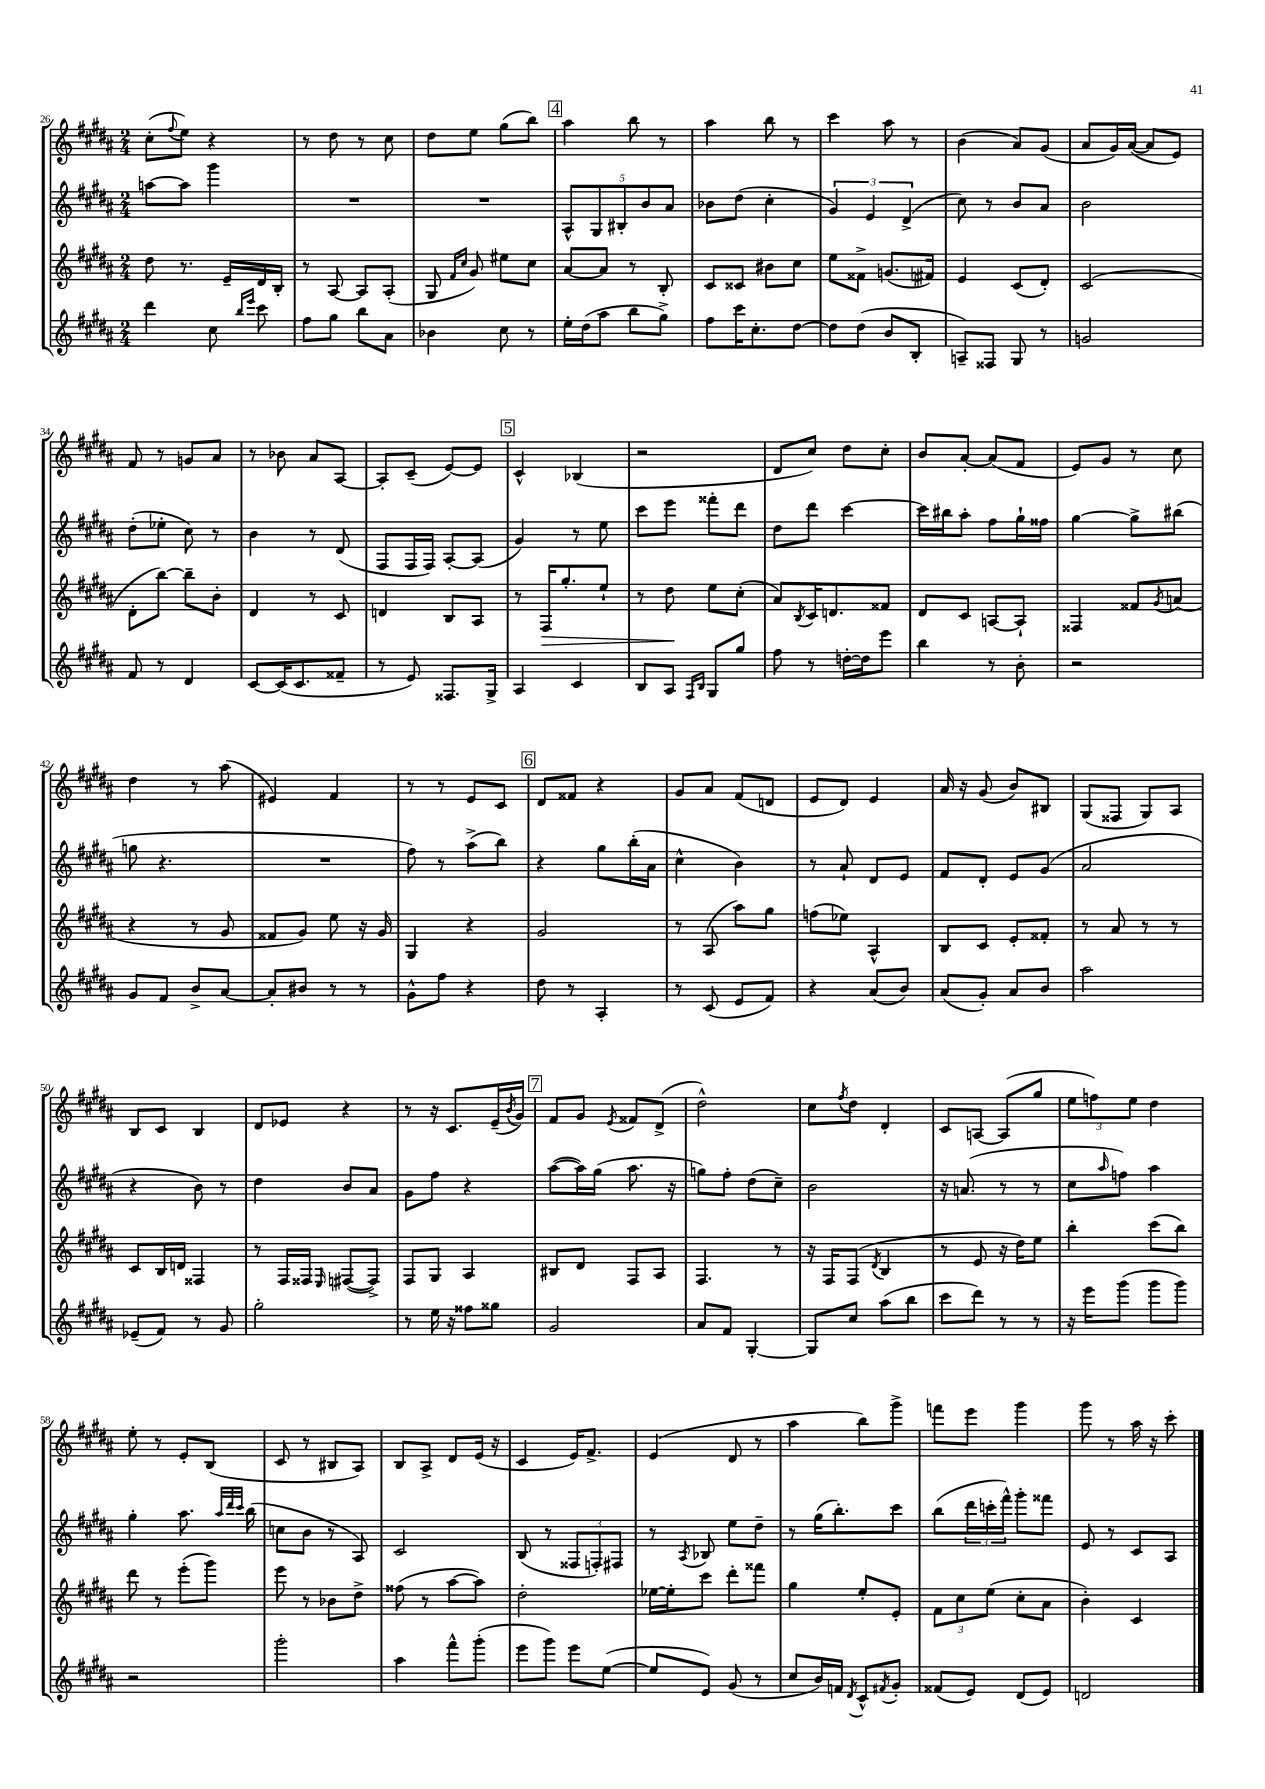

**kern	**kern	**kern	**kern
*staff4	*staff3	*staff2	*staff1
*clefG2	*clefG2	*clefG2	*clefG2
*k[f#c#g#d#a#]	*k[f#c#g#d#a#]	*k[f#c#g#d#a#]	*k[f#c#g#d#a#]
*M2/4	*M2/4	*M2/4	*M2/4
4ddd#\	8dd#\	[8aa\L	(8cc#'\L
.	.	.	8qqff#/
.	8.r	8aa\]J	8ee\J)
8cc#\	.	4ggg#\	4r
.	16e~/LL	.	.
16qqbb/LL	.	.	.
16qqeee/JJ	.	.	.
8ccc#\	16d#/	.	.
.	16B'/JJ	.	.
=	=	=	=
8ff#\L	8r	2r	8r
8gg#\J	[8A#/	.	8dd#\
8bb\L	8A#/]L	.	8r
8a#\J	(8A#'/J	.	8cc#\
=	=	=	=
4b-\	8G#/	2r	8dd#\L
.	16qqf#/LL	.	.
.	16qqcc#/JJ	.	.
.	8g#/)	.	8ee\J
8cc#\	8ee#\L	.	(8gg#\L
8r	8cc#\J	.	8bb\J)
=	=	=	=
16ee'\LL	[8a#/L	10A#^^/L	4aa#\
(16dd#\J	.	.	.
.	.	10G#/	.
8aa#\J	8a#/]J	.	.
.	.	10B#'/	.
8bb\L	8r	.	8bb\
.	.	10b/	.
8gg#^\J)	8B'/	.	8r
.	.	10a#/J	.
=	=	=	=
8ff#\L	8c#/L	8b-\L	4aa#\
16ccc#\K	8c##/J	(8dd#\J	.
8.cc#'\	.	.	.
.	8b#\L	4cc#'\	8bb\
[8dd#\J	8cc#\J	.	8r
=	=	=	=
8dd#\]L	8ee\L	6g#/)	4ccc#\
(8dd#\J	8f##^\J	.	.
.	.	6e/	.
8b/L	(8.g/L	.	8aa#\
.	.	(6d#^/	.
8B'/J	.	.	8r
.	16f#/Jk)	.	.
=	=	=	=
8A~/L)	4e/	8cc#\)	(4b\
8F##/J	.	8r	.
8G#/	(8c#/L	8b/L	8a#/L)
8r	8d#'/J)	8a#/J	(8g#/J
=	=	=	=
2g/	(2c#/	2b\	8a#/L
.	.	.	16g#/L)
.	.	.	([16a#/JJ
.	.	.	8a#/]L
.	.	.	8e/J)
=	=	=	=
8f#/	8d#'\L	(8dd#'\L	8f#/
8r	[8bb\J)	8ee-'\J	8r
4d#/	8bb~\]L	8cc#\)	8g/L
.	8b'\J	8r	8a#/J
=	=	=	=
[8c#/L	4d#/	4b\	8r
(16c#/]K	.	.	8b-\
8.c#/	.	.	.
.	8r	8r	8a#/L
8f##~/J	8c#/	(8d#/	[8A#/J
=	=	=	=
8r	4d/	8F#/L	8A#'/]L
8e/)	.	16F#/L	(8c#~/J
.	.	16F#/JJ)	.
8.F##/L	8B/L	[8A#'/L	[8e/L)
.	8A#/J	(8A#/]J	8e/]J
16G#^/Jk	.	.	.
=	=	=	=
4A#/	8r	4g#/)	4c#^^/
.	16F#/LK	.	.
.	8.gg#'/	.	.
4c#/	.	8r	(4B-/
.	8ee`/J	8ee\	.
=	=	=	=
8B/L	8r	8ccc#\L	2r
8A#/J	8dd#\	8eee\J	.
16qqF#/LL	.	.	.
16qqB/JJ	.	.	.
8G#/L	8ee\L	8fff##'\L	.
8gg#/J	(8cc#'\J	8ddd#\J	.
=	=	=	=
8ff#\	8a#/L)	8dd#\L	8d#/L
.	8qB/	.	.
8r	16c#/K	8ddd#\J	8cc#/J)
.	8.d/	.	.
[16dd'\LL	.	[4ccc#\	8dd#\L
16dd\]J	.	.	.
8eee\J	8f##/J	.	8cc#'\J
=	=	=	=
4bb\	8d#/L	16ccc#\]LL	8b/L
.	.	16bb#\J	.
.	8c#/J	8aa#'\J	[8a#'/J
8r	[8A/L	8ff#\L	(8a#/]L
8b'\	8A`/]J	16gg#`\L	8f#/J
.	.	16ff##\JJ	.
=	=	=	=
2r	4F##/	[4gg#\	8e/L)
.	.	.	8g#/J
.	8f##/L	8gg#^\]L	8r
.	8qg#/	.	.
.	(8a/J	(8bb#\J	8cc#\
=	=	=	=
8g#/L	4r	8gg\	4dd#\
8f#/J	.	4.r	.
8b^/L	8r	.	8r
[8a#/J	8g#/	.	(8aa#\
=	=	=	=
8a#'/]L	8f##/L	2r	4e#/)
8b#/J	8g#/J)	.	.
8r	8ee\	.	4f#/
8r	16r	.	.
.	16g#/	.	.
=	=	=	=
8g#^^\L	4G#/	8ff#\)	8r
8ff#\J	.	8r	8r
4r	4r	(8aa#^\L	8e/L
.	.	8bb\J)	8c#/J
=	=	=	=
8dd#\	2g#/	4r	8d#/L
8r	.	.	8f##/J
4A#'/	.	8gg#\L	4r
.	.	(16bb'\L	.
.	.	16a#\JJ	.
=	=	=	=
8r	8r	4cc#^^\	8g#/L
(8c#/	(8A#/	.	8a#/J
8e/L	8aa#\L)	4b\)	(8f#/L
8f#/J)	8gg#\J	.	8d/J
=	=	=	=
4r	(8ff\L	8r	8e/L
.	8ee-\J)	8a#`/	8d#/J)
(8a#/L	4A#^^/	8d#/L	4e/
8b/J)	.	8e/J	.
=	=	=	=
(8a#/L	8B/L	8f#/L	16a#/
.	.	.	16r
8g#'/J)	8c#/J	8d#'/J	(8g#/
8a#/L	8e'/L	8e/L	8b/L)
8b/J	8f##'/J	(8g#/J	8B#/J
=	=	=	=
2aa#\	8r	2a#/	(8G#/L
.	8a#/	.	8F##/J
.	8r	.	8G#/L)
.	8r	.	8A#/J
=	=	=	=
(8e-~/L	8c#/L	4r	8B/L
8f#/J)	16B/L	.	8c#/J
.	16d/JJ	.	.
8r	4F##/	8b\)	4B/
8g#/	.	8r	.
=	=	=	=
2gg#'\	8r	4dd#\	8d#/L
.	16F#/LL	.	8e-/J
.	16F##/JJ	.	.
.	16qqE/	.	.
.	([8F#/L	8b/L	4r
.	8F#^/]J)	8a#/J	.
=	=	=	=
8r	8F#/L	8g#\L	8r
16ee\	8G#/J	8ff#\J	16r
16r	.	.	8.c#/L
8ff##\L	4A#/	4r	.
8gg##\J	.	.	(16e~/L
.	.	.	8qb/
.	.	.	16g#/JJ)
=	=	=	=
2g#/	8B#/L	([8aa#\L	8f#/L
.	8d#/J	16aa#\]L)	8g#/J
.	.	(16gg#\JJ	.
.	.	.	8qe/
.	8F#/L	8.aa#\	8f##/L
.	8A#/J	.	(8d#^/J
.	.	16r	.
=	=	=	=
8a#/L	4.F#/	8gg\L)	2dd#^^\)
8f#/J	.	8ff#'\J	.
[4G#'/	.	(8dd#\L	.
.	8r	8cc#~\J)	.
=	=	=	=
8G#/]L	16r	2b\	8cc#\L
.	16F#/LK	.	.
.	.	.	8qff#/
8cc#/J	(8F#/J	.	8dd#\J
.	8qd#/	.	.
(8aa#\L	4B/	.	4d#'/
8bb\J	.	.	.
=	=	=	=
8ccc#\L	8r	16r	8c#/L
.	.	(8.a/	.
8ddd#\J)	8e/	.	[8A/J
8r	16r	8r	(8A/]L
.	16dd#\LK)	.	.
8r	8ee\J	8r	8gg#/J
=	=	=	=
16r	4bb'\	8cc#\L	12ee\L
16eee\LK	.	.	.
.	.	.	12ff\)
.	.	16qqaa#/	.
(8ggg#\J	.	8ff\J)	.
.	.	.	12ee\J
8ggg#\L	(8ccc#\L	4aa#\	4dd#\
8ggg#\J)	8bb\J)	.	.
=	=	=	=
2r	8ddd#\	4gg#'\	8ee'\
.	8r	.	8r
.	(8eee'\L	8.aa#\	8e'/L
.	8ggg#\J)	.	(8B/J
.	.	32qqaa#/LLL	.
.	.	32qqddd#/	.
.	.	32qqccc#/JJJ	.
.	.	(16bb\	.
=	=	=	=
2ggg#'\	8eee\	8cc\L	8c#/
.	8r	8b\J	8r
.	8b-\L	8r	8B#/L
.	8dd#^\J	8A#/)	8A#/J)
=	=	=	=
4aa#\	(8ff##\	2c#/	8B/L
.	8r	.	8A#^/J
8fff#^^\L	[8aa#\L	.	8d#/L
(8ggg#'\J	8aa#\]J)	.	(16e/Jk
.	.	.	16r
=	=	=	=
8eee\L	2dd#'\	(8B/	4c#/
8ggg#\J)	.	8r	.
8eee\L	.	12F##/L	16e/LK)
.	.	.	8.f#^/J
.	.	12F'/)	.
([8ee\J	.	.	.
.	.	12F#/J	.
=	=	=	=
8ee/]L	[16ee-\LL	8r	(4e/
.	16ee-'\]J	.	.
.	.	8qA#/	.
8e/J)	8ccc#\J	8B-/	.
(8g#/	8ddd#'\L	8ee\L	8d#/
8r	8fff##\J	8dd#~\J	8r
=	=	=	=
8cc#/L	4gg#\	8r	4aa#\
16b/L)	.	(16gg#\LK	.
16f/JJ	.	8.bb'\)	.
8qd#/	.	.	.
8c#^^/L	8ee'/L	.	8bb\L)
8qf#/	.	.	.
8g#'/J	8e'/J	8ccc#\J	8ggg#^\J
=	=	=	=
(8f##/L	12f#\L	(8bb\L	8fff\L
.	12cc#\	.	.
8e/J)	.	24ddd#\L	8eee\J
.	(12ee\J	24ccc'\	.
.	.	24fff#^^\JJ)	.
(8d#/L	8cc#'\L	8ggg#'\L	4ggg#\
8e/J)	8a#\J	8fff##\J	.
=	=	=	=
2d/	4b'\)	8e/	8ggg#\
.	.	8r	8r
.	4c#/	8c#/L	16aa#\
.	.	.	16r
.	.	8A#/J	8ccc#'\
==	==	==	==
*-	*-	*-	*-
